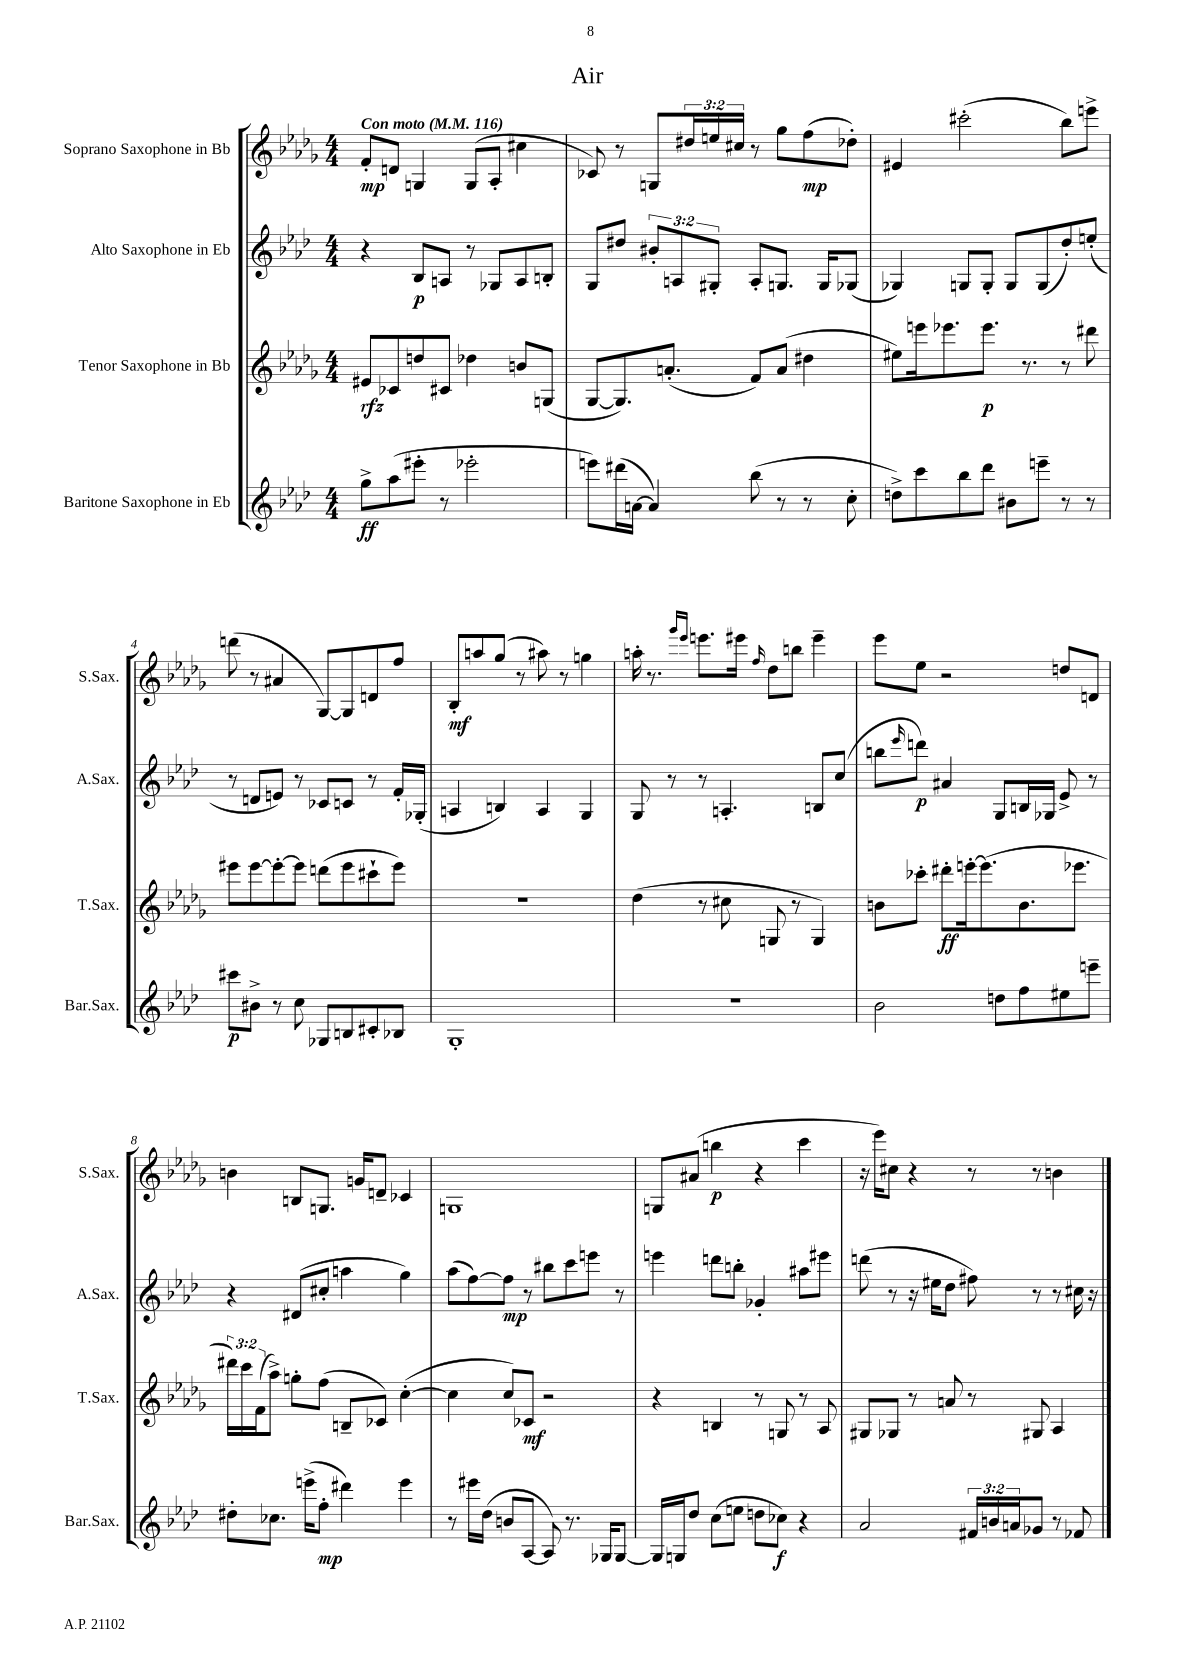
\header { title = "Air" }
<<
\new StaffGroup <<
\new Staff = "s0" \with { instrumentName = "Soprano Saxophone in Bb" shortInstrumentName = "S.Sax." } {
    \clef treble \key des \major \numericTimeSignature \time 4/4 \override Staff.TupletNumber.text = #tuplet-number::calc-fraction-text \tempo "Con moto" 4 = 116
    f'8-.\mp d'8 g4 g8( aes8-. cis''4 |
    ces'8) r8 g8 \tuplet 3/2 { dis''16 e''16 cis''16 } r8 ges''8 f''8\mp( des''8-.) |
    eis'4 cis'''2-.( bes''8) e'''8-> |
    d'''8( r8 ais'4 ges8~) ges8 d'8 f''8 |
    bes8-.\mf a''8 ges''8( r8 ais''8) r8 g''4 |
    a''16-. r8. \grace { ges'''16 ees'''16 } e'''8. eis'''16 \grace { f''16 } des''8 b''8 eis'''4-- |
    ees'''8 ees''8 r2 d''8 d'8 |
    b'4 b8 g8. g'16 d'8-- ces'4 |
    g1 |
    g8 ais'8( b''4\p r4 c'''4 |
    r16 ees'''16) cis''8 r4 r8 r8 b'4 \bar "|." |
}
\new Staff = "s1" \with { instrumentName = "Alto Saxophone in Eb" shortInstrumentName = "A.Sax." } {
    \clef treble \key aes \major \numericTimeSignature \time 4/4 \override Staff.TupletNumber.text = #tuplet-number::calc-fraction-text
    r4 bes8\p a8 r8 ges8 a8 b8-. |
    g8 dis''8 \tuplet 3/2 { bis'8-. a8 gis8-. } a8-. g8. g16 ges8( |
    ges4) g8 g8-. g8 g8( des''8-.) e''8-.( |
    r8 d'8 e'8) r8 ces'8 c'8 r8 f'16-. ges16-.( |
    a4 b4) a4 g4 |
    g8 r8 r8 a4.-. b8 c''8( |
    b''8 \grace { ees'''16 } d'''8\p) ais'4 g8 b16 ges16 ees'8-> r8 |
    r4 dis'8( cis''8-. a''4 g''4) |
    aes''8( f''8~) f''8\mp r8 bis''8 c'''8 e'''8 r8 |
    e'''4 d'''8 b''8-. ges'4-. ais''8 eis'''8 |
    d'''8( r8 r16 eis''16 des''8 fis''8) r8 r8 cis''16 r16 \bar "|." |
}
\new Staff = "s2" \with { instrumentName = "Tenor Saxophone in Bb" shortInstrumentName = "T.Sax." } {
    \clef treble \key des \major \numericTimeSignature \time 4/4 \override Staff.TupletNumber.text = #tuplet-number::calc-fraction-text
    eis'8\rfz ces'8 d''8 cis'8 des''4 b'8 g8( |
    ges8~ ges8.) a'8.-.( f'8) a'8( dis''4 |
    eis''8) e'''16 ees'''8. ees'''8.\p r8. r8 dis'''8 |
    eis'''8 eis'''8~ eis'''8~-. eis'''8 d'''8( eis'''8 cis'''8-! eis'''8) |
    R1 |
    des''4( r8 cis''8 g8 r8 g4) |
    b'8 ces'''8-. dis'''8-.\ff e'''16~-. e'''8.( b'8. ees'''8. |
    \tuplet 3/2 { dis'''16) c'''16 f'16( } aes''8->) g''8-. f''8( b8-- ces'8) c''4~-.( |
    c''4 c''8) ces'8\mf r2 |
    r4 b4 r8 g8 r8 aes8 |
    gis8 ges8 r8 a'8 r8 gis8 aes4 \bar "|." |
}
\new Staff = "s3" \with { instrumentName = "Baritone Saxophone in Eb" shortInstrumentName = "Bar.Sax." } {
    \clef treble \key aes \major \numericTimeSignature \time 4/4 \override Staff.TupletNumber.text = #tuplet-number::calc-fraction-text
    g''8->\ff aes''8( eis'''8-. r8 ees'''2-. |
    e'''8) dis'''16( a'16~ a'4) bes''8( r8 r8 c''8-. |
    d''8->) c'''8 bes''8 des'''8 bis'8 e'''8-- r8 r8 |
    cis'''8\p bis'8-> r8 c''8 ges8 b8 cis'8-. bes8 |
    g1-. |
    r1 |
    bes'2 d''8 f''8 eis''8 e'''8-- |
    dis''8-. ces''8. e'''16->( f''8-.\mp dis'''4) e'''4 |
    r8 eis'''16 des''16( b'8 aes8~ aes8) r8. ges16 ges8~ |
    ges16 g16 des''8 c''8( e''8 d''8 ces''8\f) r4 |
    aes'2 \tuplet 3/2 { fis'16 b'16 a'16 } ges'8 r8 fes'8 \bar "|." |
}
>>
>>
